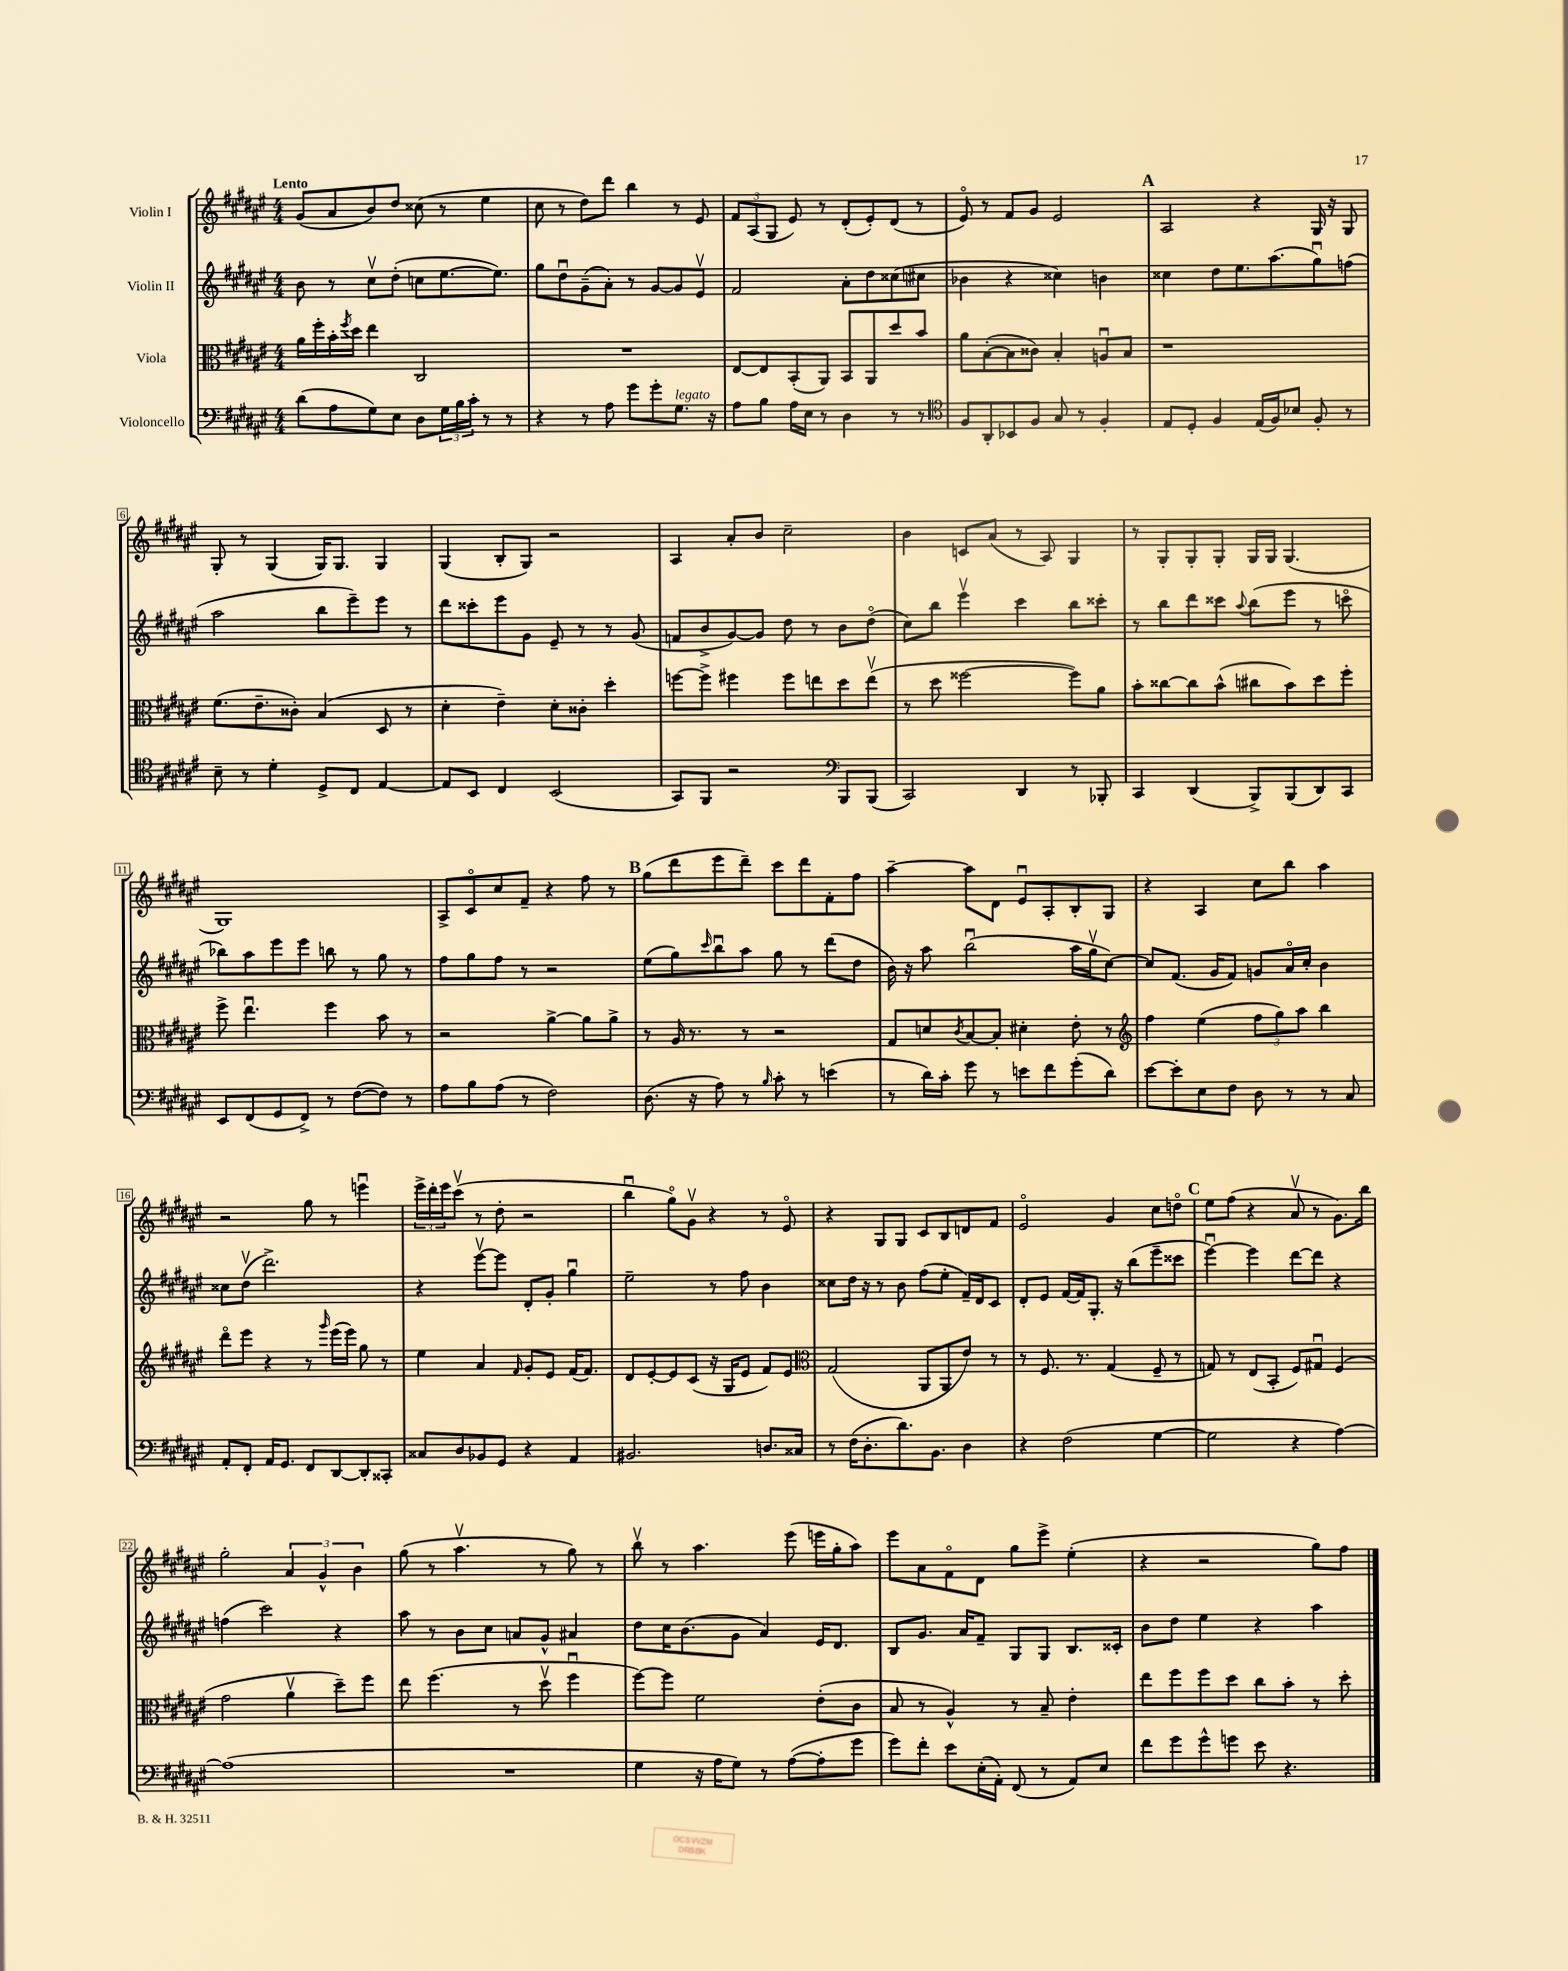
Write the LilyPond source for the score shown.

<<
\new StaffGroup <<
\new Staff = "s0" \with { instrumentName = "Violin I" } {
    \clef treble \key fis \major \numericTimeSignature \time 4/4 \tempo "Lento"
    gis'8( ais'8 b'8) dis''8 cisis''8( r8 eis''4 |
    cis''8 r8 dis''8) dis'''8 b''4 r8 eis'8 |
    \tuplet 3/2 { fis'8 ais8( gis8 } eis'8) r8 dis'8-.( eis'8-.) dis'8( r8 |
    eis'8\flageolet) r8 fis'8 gis'8 eis'2 |
    \mark \markup { \bold "A" } ais2 r4 gis16 r16 gis8 |
    gis8-. r8 gis4( gis16) gis8. gis4 |
    gis4( b8-. gis8) r2 |
    ais4 ais'8-. b'8 cis''2-- |
    b'4 c'8 ais'8( r8 ais8) gis4 |
    r8 gis8-. gis8-. gis8-. gis16 gis16 gis4.( |
    gis1) |
    ais8-> cis'8\flageolet cis''8 fis'8-- r4 fis''8 r8 |
    \mark \markup { \bold "B" } gis''8( dis'''8 eis'''8 dis'''8--) cis'''8 dis'''8 fis'8-. fis''8 |
    ais''4~-- ais''8 dis'8 eis'8\downbow ais8-. b8-. gis8 |
    r4 ais4 cis''8 b''8 ais''4 |
    r2 gis''8 r8 e'''4\downbow |
    \tuplet 3/2 { eis'''16-> dis'''16-. eis'''16 } cis'''8\upbow( r8 dis''8-. r2 |
    b''4\downbow gis''8\flageolet) gis'8\upbow r4 r8 eis'8\flageolet |
    r4 gis8 gis8 cis'8 b8 d'8 fis'8 |
    eis'2\flageolet gis'4 cis''8 d''8\flageolet |
    \mark \markup { \bold "C" } eis''8 fis''8( r4 ais'8\upbow r8 gis'8.) b''16 |
    gis''2-. \tuplet 3/2 { ais'4 gis'4-^ b'4 } |
    gis''8( r8 ais''4.\upbow r8 gis''8) r8 |
    b''8\upbow r8 ais''4. eis'''8( e'''16 gis''16-. ais''8) |
    eis'''8 ais'8 fis'8\flageolet dis'8 gis''8 eis'''8-> eis''4-.( |
    r4 r2 gis''8) fis''8 \bar "|." |
}
\new Staff = "s1" \with { instrumentName = "Violin II" } {
    \clef treble \key fis \major \numericTimeSignature \time 4/4
    b'8 r8 cis''8\upbow dis''8-.( c''8 eis''8.~ eis''8.) |
    gis''8 dis''8\downbow gis'8--( ais'8-.) r8 gis'8~ gis'8 eis'8\upbow |
    fis'2 ais'8-. dis''8 cisis''8( cis''8 |
    bes'4 r4 cisis''4) b'4 |
    \mark \markup { \bold "A" } cisis''4 dis''8 eis''8. ais''8.( gis''8\downbow) f''8( |
    ais''2 b''8 eis'''8--) eis'''8 r8 |
    dis'''8 cisis'''8-. eis'''8 gis'8 eis'8-- r8 r8 gis'8( |
    f'8 b'8-> gis'8~) gis'8 dis''8 r8 b'8 dis''8\flageolet( |
    cis''8) b''8 eis'''4\upbow cis'''4 b''8 cisis'''8-. |
    r8 b''8 dis'''8 cisis'''8 \appoggiatura { ais''8 } b''8( eis'''8 r8 c'''8\flageolet |
    bes''8) ais''8 eis'''8 eis'''8 b''8 r8 gis''8 r8 |
    fis''8 gis''8 fis''8 r8 r2 |
    \mark \markup { \bold "B" } eis''8( gis''8) \grace { cis'''16 } b''8\downbow ais''8 gis''8 r8 dis'''8( dis''8 |
    b'16) r16 ais''8 b''2\downbow( ais''16 gis''16\upbow cis''8~) |
    cis''8 fis'8.( gis'16 fis'8) g'8 ais'16\flageolet cis''16-. b'4 |
    cisis''8 dis''8\upbow( dis'''2.->) |
    r4 eis'''8~\upbow eis'''8 dis'8-. gis'8-. gis''4\downbow |
    eis''2-- r8 fis''8 b'4 |
    cisis''8 dis''16 r16 r8 b'8 fis''8( eis''8-. fis'16--) dis'16 cis'8 |
    dis'8-. eis'8 fis'16~ fis'16 gis8.-. r16 b''8( eis'''8-- cisis'''8 |
    \mark \markup { \bold "C" } eis'''4~\downbow) eis'''4 dis'''8~ dis'''8 r4 |
    f''4( cis'''2) r4 |
    ais''8 r8 b'8 cis''8 a'8 gis'8-^ ais'4 |
    dis''8 cis''16 b'8.( gis'8 ais'4) eis'16 dis'8. |
    b8 gis'8. ais'16 fis'8-- gis8 gis8 b8. cisis'16-. |
    b'8 dis''8 eis''4 r4 ais''4 \bar "|." |
}
\new Staff = "s2" \with { instrumentName = "Viola" } {
    \clef alto \key fis \major \numericTimeSignature \time 4/4
    ais'16 fis''16-. b'16-. \acciaccatura { fis''8 } dis''16 eis''4 cis2 |
    R1 |
    eis8~ eis8 b,8-.( ais,8) b,8 ais,8 dis''8 b'8 |
    ais'8 b8~-.( b8 cisis'8) b4-. a8\downbow b8 |
    \mark \markup { \bold "A" } r1 |
    fis'8.( eis'8.-- cisis'8-.) b4( dis8 r8 |
    dis'4-. eis'4--) dis'8-. cisis'8-. dis''4-. |
    f''8~ f''8-> fis''4 fis''8 e''8 dis''8 e''8\upbow( |
    r8 dis''8 fisis''2~ fisis''8) ais'8 |
    b'8-. cisis''8~ cisis''8 b'8-^( cis''8 b'8) dis''8 fis''8-. |
    fis''8-> eis''4.\downbow fis''4 b'8 r8 |
    r2 ais'4~-> ais'8 ais'8-> |
    \mark \markup { \bold "B" } r8 ais16 r8. r8 r2 |
    gis8 d'8 \acciaccatura { cis'8 } b8~ b8-. dis'4-. eis'8-. r8 |
    \clef treble fis''4 eis''4( \tuplet 3/2 { fis''8 gis''8) ais''8 } b''4 |
    dis'''8\flageolet eis'''8 r4 r8 \grace { gis'''16 } eis'''16( eis'''16) gis''8 r8 |
    eis''4 ais'4 \grace { fis'16 } gis'8-. eis'8 fis'16( fis'8.) |
    dis'8 eis'8~-. eis'8 cis'8( r16 gis16 eis'8 fis'8) eis'8 |
    \clef alto gis2( ais,8 ais,8 eis'8) r8 |
    r8 fis8. r8. gis4( fis8-- r8 |
    \mark \markup { \bold "C" } g8) r8 eis8( b,8-. fis8) gis8\downbow fis4( |
    gis'2 ais'4\upbow dis''8--) fis''8 |
    eis''8 fis''4.( r8 dis''8\upbow fis''4\downbow |
    fis''8~) fis''8 fis'2 eis'8-.( cis'8 |
    b8 r8 ais4-^) r8 b8-- eis'4-. |
    eis''8 fis''8 fis''8 dis''8 cis''8 b'8-. r8 dis''8-. \bar "|." |
}
\new Staff = "s3" \with { instrumentName = "Violoncello" } {
    \clef bass \key fis \major \numericTimeSignature \time 4/4
    dis'8( ais8 gis8) eis8 dis8 \tuplet 3/2 { gis16 b16 cis'16-. } r8 r8 |
    r4 r8 ais8 gis'8 gis'8-. gis8.^\markup { \italic "legato" } r16 |
    ais8 b8 ais16 eis16 r8 dis4 r8 r8 |
    \clef tenor fis8 ais,8-. bes,8 fis8 gis8 r8 fis4-. |
    \mark \markup { \bold "A" } eis8 dis8-. fis4 eis16( fis16) bes8 fis8-. r8 |
    b8-- r8 dis'4-. dis8-> cis8 eis4~ |
    eis8 b,8 cis4 b,2( |
    gis,8) fis,8 r2 \clef bass b,,8 b,,8( |
    cis,2) dis,4 r8 bes,,8-. |
    cis,4 dis,4( b,,8->) b,,8( dis,8) cis,8 |
    eis,8 fis,8( gis,8 fis,8->) r8 fis8~( fis8) r8 |
    ais8 b8 ais8( r8 fis2) |
    \mark \markup { \bold "B" } dis8.( r16 ais8) r8 \grace { b16 } cis'8-. r8 e'4( |
    r8 dis'16) cis'16-. gis'8 r8 e'8 fis'8 gis'8-.( dis'8) |
    eis'8~ eis'8-. eis8 fis8 dis8 r8 r8 cis8 |
    ais,8-. fis,8-. ais,16 gis,8. fis,8 dis,8~ dis,8-. cisis,8-. |
    cisis8 dis8 bes,8 gis,8 r4 ais,4 |
    bis,2. d8. cisis16 |
    r8 fis16( dis8.-. dis'8.) b,8. dis4 |
    r4 fis2( gis4~ |
    \mark \markup { \bold "C" } gis2 r4 ais4~) |
    ais1( |
    R1 |
    gis4 r16 ais16 gis8) r8 ais8~( ais8-. gis'8 |
    gis'8) fis'8-. eis'8 eis16-.( ais,16-.) fis,8( r8 ais,8) eis8 |
    fis'8 gis'8 gis'8-^ g'8 eis'8 r4. \bar "|." |
}
>>
>>
\layout { \context { \Score \override BarNumber.stencil = #(make-stencil-boxer 0.1 0.3 ly:text-interface::print) } }
